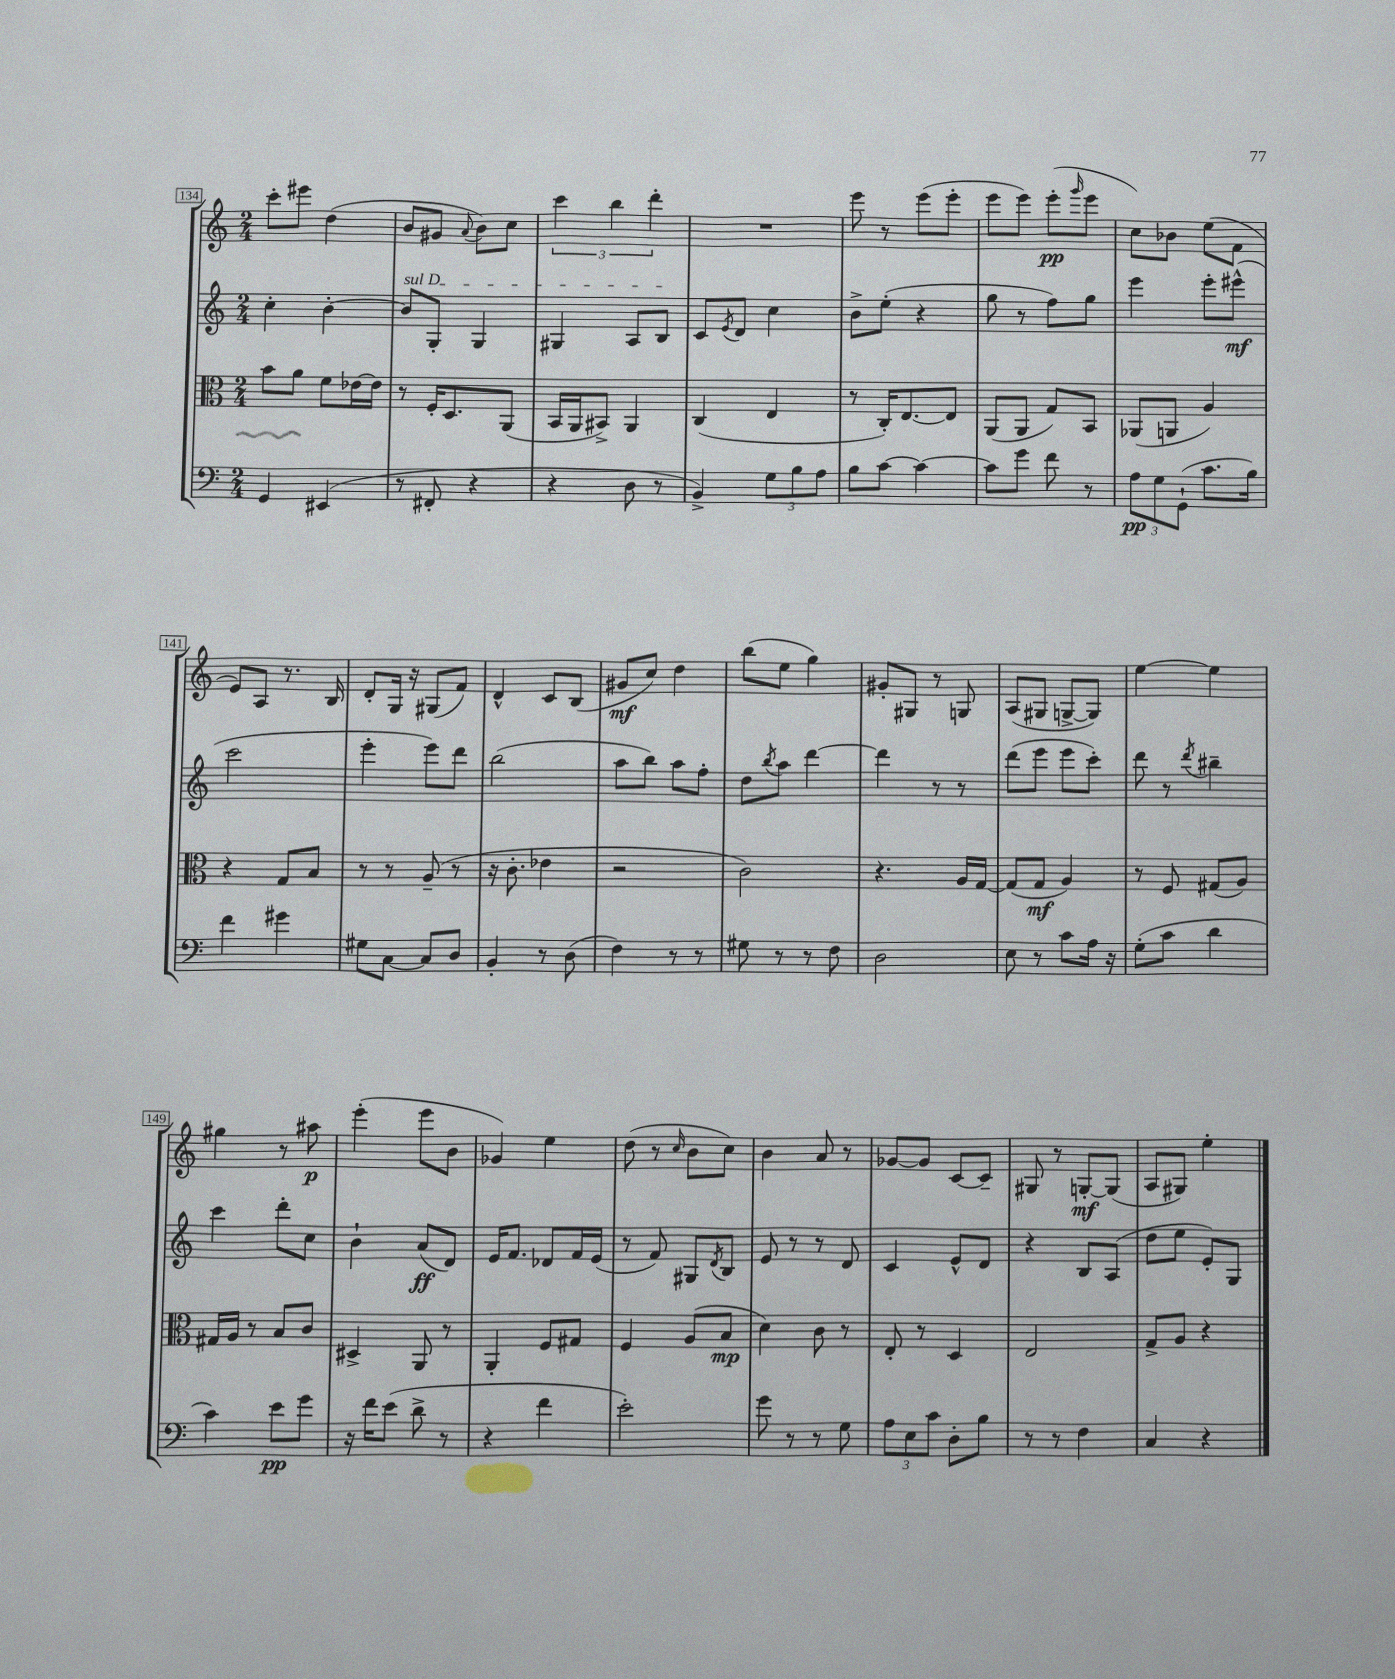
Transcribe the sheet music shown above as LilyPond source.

<<
\new StaffGroup <<
\new Staff = "s0" {
    \clef treble \key c \major \numericTimeSignature \time 2/4
    c'''8-. eis'''8 d''4( |
    b'8 gis'8 \appoggiatura { a'8 } b'8) c''8 |
    \tuplet 3/2 { c'''4 b''4 d'''4-. } |
    R2 |
    e'''8 r8 e'''8( e'''8-. |
    e'''8 e'''8) e'''8-.\pp( \grace { g'''16 } e'''8 |
    c''8) bes'8 e''8( f'8 |
    e'8) a8 r8. b16 |
    d'8-. g16 r16 gis8( f'8) |
    d'4-^ c'8 b8( |
    gis'8\mf c''8) d''4 |
    b''8( e''8 g''4) |
    gis'8-. gis8 r8 g8 |
    a8( gis8 g8~-> g8) |
    e''4~ e''4 |
    gis''4 r8 ais''8\p |
    e'''4-.( e'''8 b'8 |
    ges'4) e''4 |
    d''8( r8 \grace { c''16 } b'8 c''8) |
    b'4 a'8 r8 |
    ges'8~ ges'8 c'8~ c'8-- |
    gis8 r8 g8~-.\mf g8( |
    a8 gis8) e''4-. \bar "|." |
}
\new Staff = "s1" {
    \clef treble \key c \major \numericTimeSignature \time 2/4
    c''4-. b'4~-. |
    \once \override TextSpanner.bound-details.left.text = \markup { \italic "sul D" } b'8\startTextSpan g8-. g4 |
    gis4 a8 b8\stopTextSpan |
    c'8 \acciaccatura { e'8 } d'8 c''4 |
    b'8-> e''8-.( r4 |
    g''8 r8 f''8) g''8 |
    e'''4 e'''8-. eis'''8-^\mf( |
    c'''2 |
    e'''4-. e'''8) d'''8 |
    b''2( |
    a''8 b''8) a''8 f''8-. |
    d''8 \acciaccatura { b''8 } a''8 d'''4~ |
    d'''4 r8 r8 |
    d'''8( e'''8 e'''8 c'''8-.) |
    d'''8 r8 \acciaccatura { d'''8 } bis''4-- |
    c'''4 d'''8-. c''8 |
    b'4-! a'8\ff( d'8) |
    e'16 f'8. des'8 f'16 e'16( |
    r8 f'8) gis8 \acciaccatura { d'8 } b8 |
    e'8 r8 r8 d'8 |
    c'4 e'8-^ d'8 |
    r4 b8 a8( |
    d''8 e''8 e'8-.) g8 \bar "|." |
}
\new Staff = "s2" {
    \clef alto \key c \major \numericTimeSignature \time 2/4
    b'8 a'8 f'8 ees'16~ ees'16 |
    r8 f16-. d8. a,8( |
    b,16 a,16 bis,8->) a,4 |
    c4( e4 |
    r8 c16-.) e8.~ e8 |
    a,8( a,8 g8) b,8 |
    aes,8( a,8 a4) |
    r4 g8 b8 |
    r8 r8 a8--( r8 |
    r16 c'8.-. ees'4 |
    r2 |
    c'2) |
    r4. a16 g16~ |
    g8( g8\mf a4) |
    r8 f8 gis8( a8) |
    gis16 a16 r8 b8 c'8 |
    dis4-> a,8 r8 |
    a,4-. f8 gis8 |
    f4 a8( b8\mp |
    d'4) c'8 r8 |
    e8-. r8 d4 |
    e2 |
    g8-> a8 r4 \bar "|." |
}
\new Staff = "s3" {
    \clef bass \key c \major \numericTimeSignature \time 2/4
    g,4 eis,4( |
    r8 fis,8-. r4 |
    r4 d8 r8 |
    b,4->) \tuplet 3/2 { g8 b8 a8 } |
    b8 c'8~ c'4~ |
    c'8 g'8 f'8 r8 |
    \tuplet 3/2 { a8\pp g8 g,8-!( } c'8. b16) |
    f'4 gis'4 |
    gis8 c8~ c8 d8 |
    b,4-. r8 d8( |
    f4) r8 r8 |
    gis8 r8 r8 f8 |
    d2 |
    e8 r8 c'8 a16 r16 |
    g8-.( c'8 d'4 |
    c'4) e'8\pp g'8 |
    r16 f'16 e'8( d'8-> r8 |
    r4 f'4 |
    e'2-.) |
    g'8 r8 r8 g8 |
    \tuplet 3/2 { a8 e8 c'8 } d8-. b8 |
    r8 r8 f4 |
    c4 r4 \bar "|." |
}
>>
>>
\layout { \context { \Score currentBarNumber = #134 \override BarNumber.stencil = #(make-stencil-boxer 0.1 0.3 ly:text-interface::print) } }
